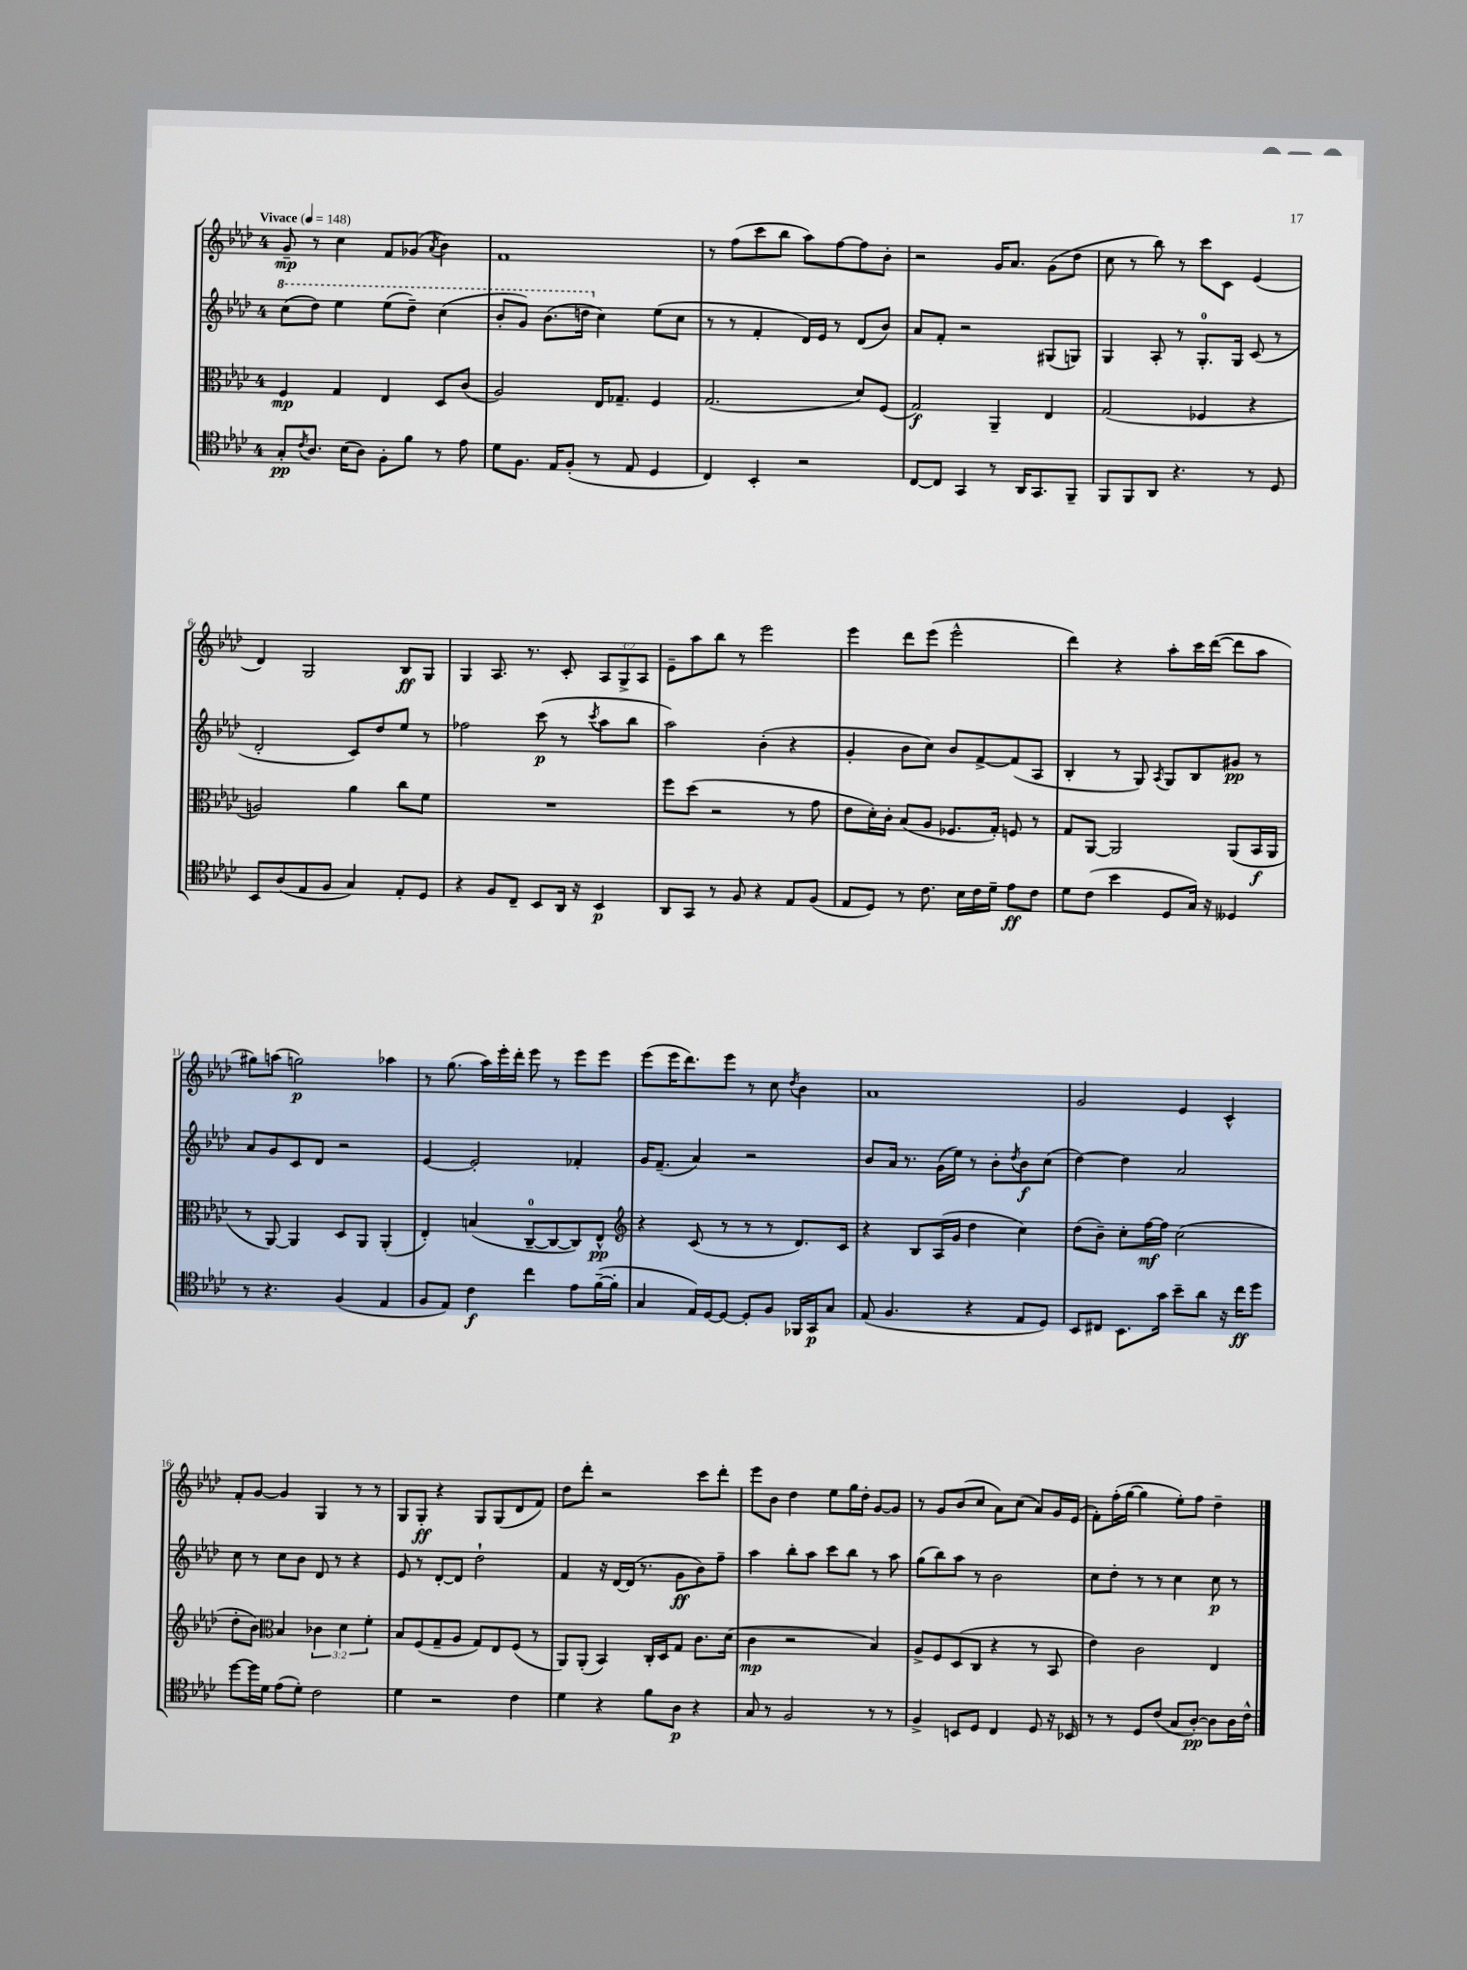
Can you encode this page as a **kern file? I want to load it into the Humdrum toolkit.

**kern	**dynam	**kern	**dynam	**kern	**dynam	**kern	**dynam
*part4	*part4	*part3	*part3	*part2	*part2	*part1	*part1
*staff4	*staff4	*staff3	*staff3	*staff2	*staff2	*staff1	*staff1
*clefC4	*	*clefC3	*	*clefG2	*	*clefG2	*
*k[b-e-a-d-]	*	*k[b-e-a-d-]	*	*k[b-e-a-d-]	*	*k[b-e-a-d-]	*
*M4/4	*	*M4/4	*	*M4/4	*	*M4/4	*
*MM148	*	*MM148	*	*MM148	*	*MM148	*
*	*	*	*	*8va	*	*	*
=1	=1	=1	=1	=1	=1	=1	=1
!	!	!	!	!	!	!LO:TX:a:B:t=Vivace	!
8G'/L	pp	4F/	mp	(8ccc\L	.	8g~/	mp
8qc/	.	.	.	.	.	.	.
8.A-/J	.	.	.	8ddd-\J)	.	8r	.
.	.	4G/	.	4eee-\	.	4cc\	.
(16B-\KL	.	.	.	.	.	.	.
8A-\J)	.	.	.	.	.	.	.
8F'\L	.	4E-/	.	(8eee-\L	.	8f/L	.
8f\J	.	.	.	8ddd-~\J)	.	(8g-X/J	.
.	.	.	.	.	.	8qa-/	.
8r	.	8D-/L	.	(4ccc\	.	4b-\)	.
8e-\	.	(8c/J	.	.	.	.	.
=2	=2	=2	=2	=2	=2	=2	=2
8d-\L	.	2A-/)	.	8bb-'/L	.	1f	.
8.F\J	.	.	.	8gg/J)	.	.	.
.	.	.	.	(8.bb-\L	.	.	.
16E-/KL	.	.	.	.	.	.	.
(8F'/J	.	.	.	.	.	.	.
.	.	.	.	16dddn\Jk	.	.	.
*	*	*	*	*X8va	*	*	*
8r	.	16E-/KL	.	4cc\)	.	.	.
.	.	8.G-X~/J	.	.	.	.	.
8E-/	.	.	.	.	.	.	.
4D-/	.	4F/	.	(8ee-\L	.	.	.
.	.	.	.	8cc\J	.	.	.
=3	=3	=3	=3	=3	=3	=3	=3
4C/)	.	(2.G/	.	8r	.	8r	.
.	.	.	.	8r	.	(8ff\L	.
4BB-'/	.	.	.	4f'/	.	8ccc\	.
.	.	.	.	.	.	8bb-\J	.
2r	.	.	.	16d-/LL)	.	8aa-\L)	.
.	.	.	.	16e-/JJ	.	.	.
.	.	.	.	8r	.	[8ff\	.
.	.	8d-/L)	.	(8d-/L	.	8ff\]	.
.	.	(8F/J	.	8b-/J)	.	8b-'\J	.
=4	=4	=4	=4	=4	=4	=4	=4
[8C/L	.	2G/)	f	8a-/L	.	2r	.
8C/J]	.	.	.	8f'/J	.	.	.
4GG/	.	.	.	2r	.	.	.
8r	.	4AA-~/	.	.	.	16g/KL	.
.	.	.	.	.	.	8.a-/J	.
16AA-/KL	.	.	.	.	.	.	.
8.GG/	.	.	.	.	.	.	.
.	.	4E-/	.	(8G#X/L	.	(8g\L	.
8FF~/J	.	.	.	8Gn/J)	.	8dd-\J	.
=5	=5	=5	=5	=5	=5	=5	=5
8FF/L	.	(2G/	.	4G/	.	8cc\	.
8FF/	.	.	.	.	.	8r	.
8AA-/J	.	.	.	8A-'/	.	8bb-\)	.
4.r	.	.	.	8r	.	8r	.
.	.	4F-X/	.	8.G'/L	.	8ccc\L	.
.	.	.	.	.	.	8c\J	.
.	.	.	.	16G/Jk	.	.	.
8r	.	4r	.	(8c/	.	(4e-/	.
8D-/	.	.	.	8r	.	.	.
!!LO:LB:g=z
=6	=6	=6	=6	=6	=6	=6	=6
8BB-/L	.	2An/)	.	2d-'/	.	4d-/)	.
(8A-/	.	.	.	.	.	.	.
8E-/	.	.	.	.	.	2G/	.
8F/J	.	.	.	.	.	.	.
4G/)	.	4a-\	.	8c/L)	.	.	.
.	.	.	.	8dd-/	.	.	.
8E-'/L	.	8cc\L	.	8ee-/J	.	8B-/L	ff
8D-/J	.	8f\J	.	8r	.	8G/J	.
=7	=7	=7	=7	=7	=7	=7	=7
4r	.	1r	.	2ff-X\	.	4G/	.
8F/L	.	.	.	.	.	8.A-/	.
8C~/J	.	.	.	.	.	.	.
.	.	.	.	.	.	8.r	.
8BB-/L	.	.	.	(8ccc\	p	.	.
16AA-/Jk	.	.	.	8r	.	8c'/	.
16r	.	.	.	.	.	.	.
.	.	.	.	8qccc/	.	.	.
4BB-/	p	.	.	8aa-\L	.	12A-/L	.
.	.	.	.	.	.	12G^/	.
.	.	.	.	8bb-\J	.	.	.
.	.	.	.	.	.	12A-/J	.
=8	=8	=8	=8	=8	=8	=8	=8
8AA-/L	.	8ff\L	.	2aa-\)	.	8e-~\L	.
8GG/J	.	(8dd-\J	.	.	.	8aa-\	.
8r	.	2r	.	.	.	8bb-\J	.
8F/	.	.	.	.	.	8r	.
4r	.	.	.	(4b-'\	.	2eee-\	.
8E-/L	.	8r	.	4r	.	.	.
(8F/J	.	8g\	.	.	.	.	.
=9	=9	=9	=9	=9	=9	=9	=9
8E-/L	.	8e-\L	.	4g'/	.	4eee-\	.
8D-/J)	.	16d-'\L)	.	.	.	.	.
.	.	16c'\JJ	.	.	.	.	.
8r	.	(8B-/L	.	8b-\L	.	8ddd-\L	.
8.c\	.	8A-/J	.	8cc\J)	.	(8eee-\J	.
.	.	8.F-X/L	.	8b-/L	.	2eee-^^\	.
16B-\LL	.	.	.	.	.	.	.
16c\	.	.	.	[8f^/	.	.	.
16d-~\JJ	.	16G'/Jk)	.	.	.	.	.
8e-\L	ff	8Fn/	.	(8f/]	.	.	.
8c\J	.	8r	.	8A-/J	.	.	.
=10	=10	=10	=10	=10	=10	=10	=10
8d-\L	.	8G/L	.	4B-'/	.	4ddd-\)	.
(8c\J	.	[8AA-/J	.	.	.	.	.
4b-\	.	2AA-/]	.	8r	.	4r	.
.	.	.	.	8G/)	.	.	.
.	.	.	.	8qA-/	.	.	.
8D-/L	.	.	.	8G/L	.	8aa-'\L	.
16G/Jk)	.	.	.	8B-/	.	16ccc\L	.
16r	.	.	.	.	.	([16ddd-\JJ	.
4D--X/	.	(8AA-/L	.	8g#X/J	pp	8ddd-\L]	.
.	.	16BB-/L	f	8r	.	8aa-\J	.
.	.	16AA-/JJ	.	.	.	.	.
!!LO:LB:g=z
=11	=11	=11	=11	=11	=11	=11	=11
8r	.	8r	.	8a-/L	.	8gg#X\L)	.
4.r	.	[8AA-/)	.	8g/	.	(8aan\J	.
.	.	4AA-/]	.	8c/	.	2ggn\)	p
.	.	.	.	8d-/J	.	.	.
(4F/	.	8D-/L	.	2r	.	.	.
.	.	8AA-/J	.	.	.	.	.
4E-/	.	(4AA-'/	.	.	.	4aa-X\	.
=12	=12	=12	=12	=12	=12	=12	=12
8F/L	.	4E-'/)	.	[4e-/	.	8r	.
8E-/J)	.	.	.	.	.	(8.gg\	.
4c\	f	(4Bn/	.	2e-'/]	.	.	.
.	.	.	.	.	.	16aa-\LL)	.
.	.	.	.	.	.	16eee-'\	.
.	.	.	.	.	.	16ddd-'\JJ	.
4cc\	.	[8C~/L	.	.	.	8eee-\	.
.	.	8C/_	.	.	.	8r	.
8e-\L	.	8C/])	.	4f-X'/	.	8eee-\L	.
([16f~\L	.	8E-^^/J	pp	.	.	8eee-\J	.
16f'\JJ]	.	.	.	.	.	.	.
=13	=13	=13	=13	=13	=13	=13	=13
*	*	*clefG2	*	*	*	*	*
4G/	.	4r	.	16g/KL	.	(8eee-\L	.
.	.	.	.	(8.f~/J	.	.	.
.	.	.	.	.	.	16eee-\K	.
.	.	.	.	.	.	8.ddd-\)	.
16E-/LL)	.	(8c/	.	4a-/)	.	.	.
[16D-/J	.	.	.	.	.	.	.
8D-/J_	.	8r	.	.	.	8eee-\J	.
8D-'/L]	.	8r	.	2r	.	8r	.
8F/J	.	8r	.	.	.	8cc\	.
.	.	.	.	.	.	8qdd-/	.
16FF-X/LL	.	8.d-/L)	.	.	.	4b-\	.
16GG/J	p	.	.	.	.	.	.
8G/J	.	.	.	.	.	.	.
.	.	16c/Jk	.	.	.	.	.
=14	=14	=14	=14	=14	=14	=14	=14
(8E-/	.	4r	.	8b-/L	.	1a-	.
4.F/	.	.	.	16a-/Jk	.	.	.
.	.	.	.	8.r	.	.	.
.	.	8B-/L	.	.	.	.	.
.	.	(16A-/L	.	(16g\LL	.	.	.
.	.	16g/JJ	.	16ee-\JJ)	.	.	.
4r	.	4dd-\	.	8r	.	.	.
.	.	.	.	8b-'\L	.	.	.
.	.	.	.	8qdd-/	.	.	.
8E-/L	.	4cc\)	.	8b-\	f	.	.
8D-/J)	.	.	.	(8cc\J	.	.	.
=15	=15	=15	=15	=15	=15	=15	=15
8BB-/L	.	(8dd-\L	.	[4dd-\)	.	2g/	.
8C#X/J	.	8b-~\J)	.	.	.	.	.
8.BB-\L	.	8cc'\L	.	4dd-\]	.	.	.
.	.	[16ff\L	mf	.	.	.	.
16g\Jk	.	16ff\JJ]	.	.	.	.	.
8b-~\L	.	(2cc\	.	2a-/	.	4e-/	.
8a-\J	.	.	.	.	.	.	.
16r	.	.	.	.	.	4c^^/	.
16cc\KL	ff	.	.	.	.	.	.
8dd-\J	.	.	.	.	.	.	.
!!LO:LB:g=z
=16	=16	=16	=16	=16	=16	=16	=16
[8dd-\L	.	8dd-'\L	.	8cc\	.	8f'/L	.
16dd-\L]	.	8b-\J)	.	8r	.	[8g/J	.
16d-\JJ	.	.	.	.	.	.	.
*	*	*clefC3	*	*	*	*	*
(8e-\L	.	4B-/	.	8cc\L	.	4g/]	.
8d-'\J)	.	.	.	8b-\J	.	.	.
2c\	.	6c-X\	.	8d-/	.	4G/	.
.	.	.	.	8r	.	.	.
.	.	6d-\	.	.	.	.	.
.	.	.	.	4r	.	8r	.
.	.	6f'\	.	.	.	.	.
.	.	.	.	.	.	8r	.
=17	=17	=17	=17	=17	=17	=17	=17
4d-\	.	8B-/L	.	8e-/	.	8G/L	.
.	.	(8F/	.	8r	.	8G'/J	ff
2r	.	8G~/	.	[8d-'/L	.	4r	.
.	.	8A-/J	.	8d-/J]	.	.	.
.	.	8G/L)	.	2dd-`\	.	8G/L	.
.	.	8E-/	.	.	.	(8G/	.
4c\	.	(8F/J	.	.	.	8d-/	.
.	.	8r	.	.	.	8f/J)	.
=18	=18	=18	=18	=18	=18	=18	=18
4d-\	.	8AA-/L)	.	4f/	.	8dd-\L	.
.	.	(8AA-'/J	.	.	.	8ddd-'\J	.
4r	.	4BB-/)	.	16r	.	2r	.
.	.	.	.	[16d-/LL	.	.	.
.	.	.	.	(16d-/JJ]	.	.	.
.	.	.	.	8.r	.	.	.
8f\L	.	16C'/LL	.	.	.	.	.
.	.	16D-/J	.	.	.	.	.
8A-\J	p	8G/J	.	8g\L	ff	.	.
4r	.	8.c\L	.	8b-\)	.	8ccc\L	.
.	.	.	.	8ff~\J	.	8ddd-'\J	.
.	.	(16d-\Jk	.	.	.	.	.
=19	=19	=19	=19	=19	=19	=19	=19
8G/	.	4c\	mp	4aa-\	.	8eee-\L	.
8r	.	.	.	.	.	8b-\J	.
2F/	.	2r	.	8bb-'\L	.	4dd-\	.
.	.	.	.	8aa-\J	.	.	.
.	.	.	.	8ccc\L	.	8ee-\L	.
.	.	.	.	8bb-\J	.	16gg\L	.
.	.	.	.	.	.	16dd-'\JJ	.
8r	.	4B-/)	.	8r	.	[8g/L	.
8r	.	.	.	8aa-\	.	8g/J]	.
=20	=20	=20	=20	=20	=20	=20	=20
4F^/	.	8A-^/L	.	(8gg\L	.	8r	.
.	.	8F/	.	8bb-\)	.	8g/L	.
8BBn/L	.	(8D-/	.	8aa-\J	.	(8b-/	.
8D-/J	.	8C/J	.	8r	.	8cc/J	.
4C/	.	4r	.	2b-\	.	8a-\L)	.
.	.	.	.	.	.	(8cc\J	.
8D-/	.	8r	.	.	.	8a-/L)	.
16r	.	8BB-/	.	.	.	16g/L	.
16BB-X/	.	.	.	.	.	(16e-/JJ	.
=21	=21	=21	=21	=21	=21	=21	=21
8r	.	4e-\)	.	8cc\L	.	8f'\L)	.
8r	.	.	.	8dd-'\J	.	(16ff'\L	.
.	.	.	.	.	.	[16gg\JJ	.
8D-/L	.	2c\	.	8r	.	4gg\]	.
(8c/J	.	.	.	8r	.	.	.
8G/L	.	.	.	4cc\	.	8ee-'\L)	.
[8A-'/J)	pp	.	.	.	.	8ff\J	.
8A-\L]	.	4E-/	.	8cc\	p	4dd-~\	.
16A-\L	.	.	.	8r	.	.	.
16c^^\JJ	.	.	.	.	.	.	.
==	==	==	==	==	==	==	==
*-	*-	*-	*-	*-	*-	*-	*-
